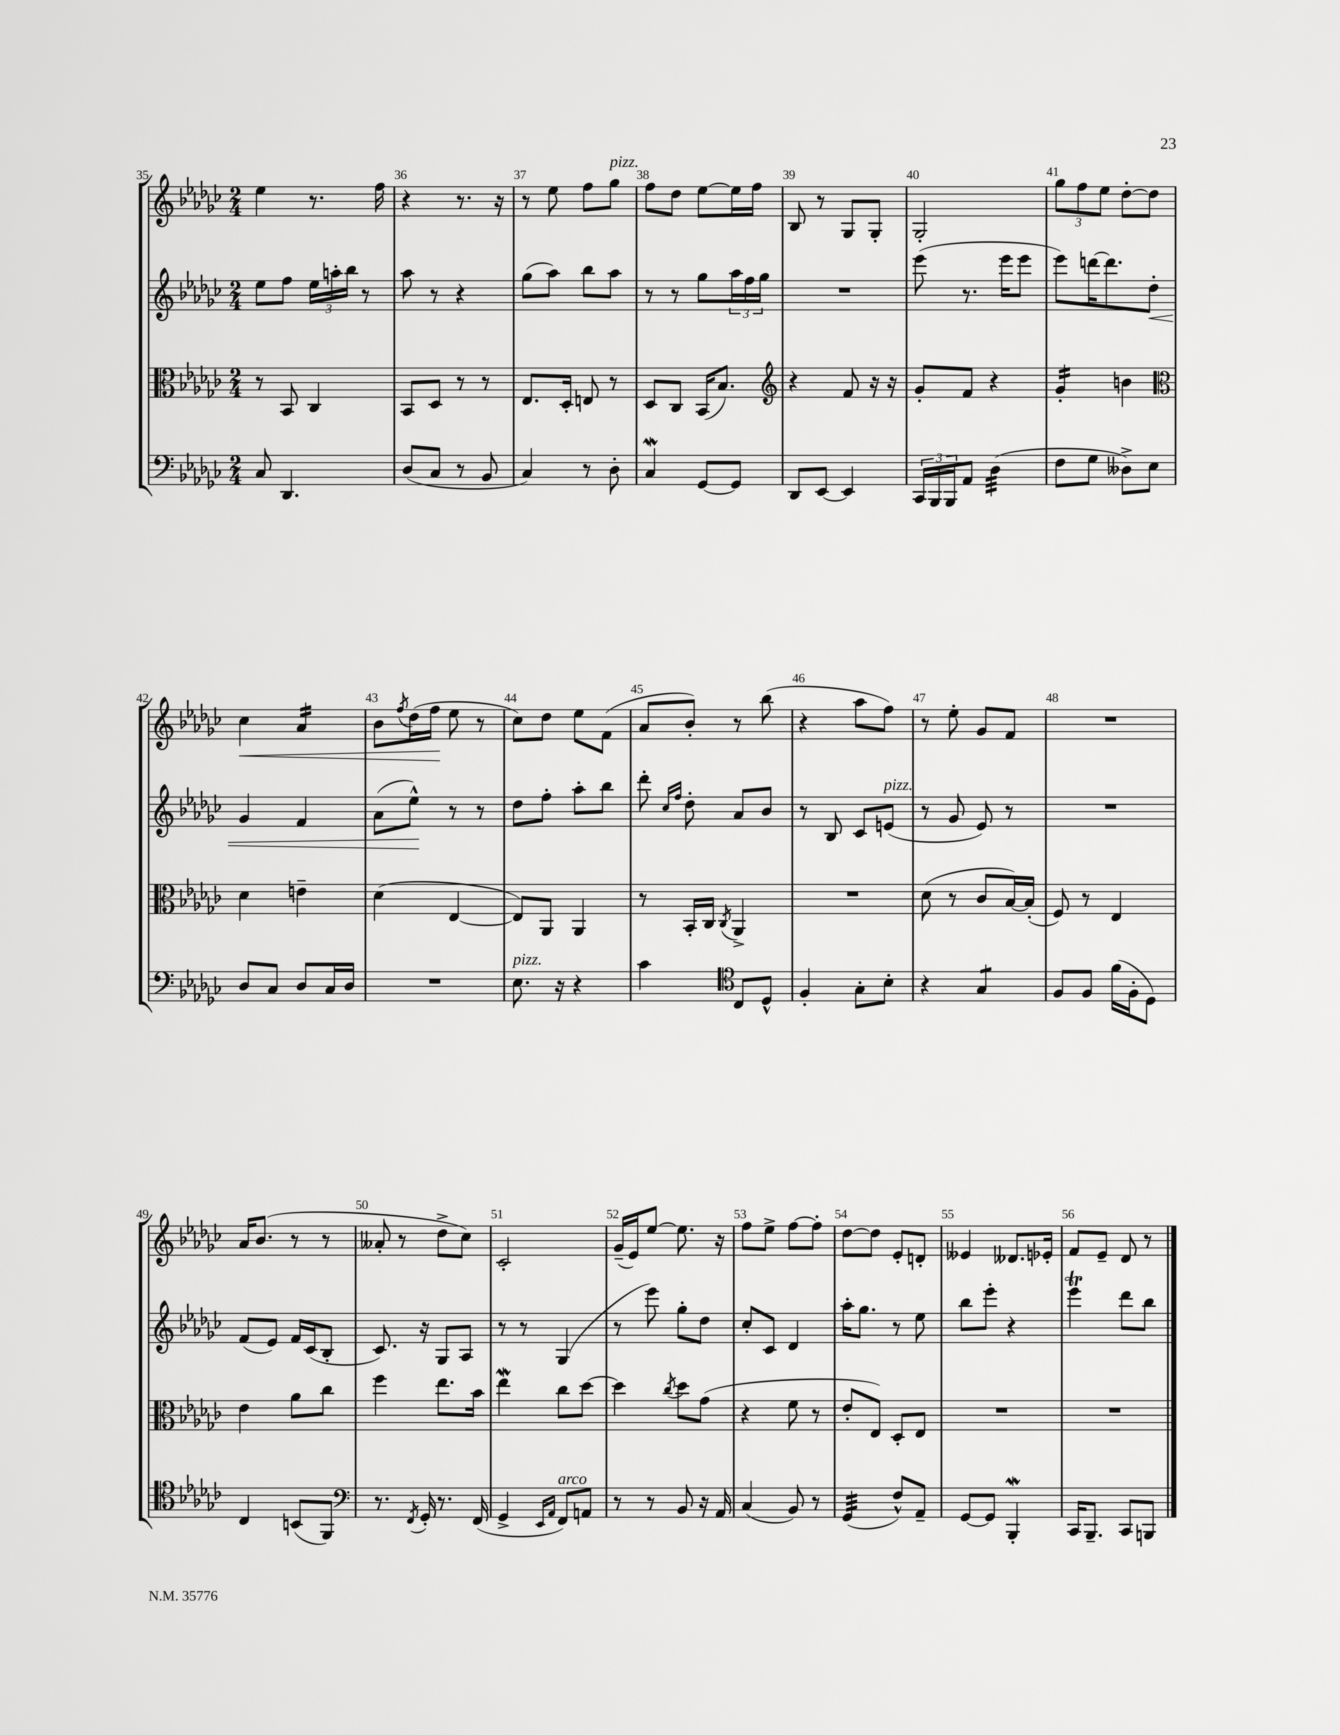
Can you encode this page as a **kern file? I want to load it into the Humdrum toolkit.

**kern	**kern	**kern	**kern
*staff4	*staff3	*staff2	*staff1
*clefF4	*clefC3	*clefG2	*clefG2
*k[b-e-a-d-g-c-]	*k[b-e-a-d-g-c-]	*k[b-e-a-d-g-c-]	*k[b-e-a-d-g-c-]
*M2/4	*M2/4	*M2/4	*M2/4
8C-	8r	8ee-	4ee-
4.DD-	8BB-	8ff	.
.	4C-	24ee-	8.r
.	.	24aa'	.
.	.	24bb-	.
.	.	8r	.
.	.	.	16ff
=	=	=	=
(8D-	8BB-	8aa-	4r
8C-	8D-	8r	.
8r	8r	4r	8.r
8BB-	8r	.	.
.	.	.	16r
=	=	=	=
4C-)	8.E-	(8gg-	8r
.	.	8aa-)	8ee-
.	16D-'	.	.
8r	8E	8bb-	8ff
8D-'	8r	8aa-	8gg-
=	=	=	=
4C-	8D-	8r	8ff
.	8C-	8r	8dd-
[8GG-	(16BB-	8gg-	[8ee-
.	8.B-)	.	.
8GG-]	.	24aa-	16ee-]
.	.	24ff	.
.	.	.	16ff
.	.	24gg-	.
=	=	=	=
*	*clefG2	*	*
8DD-	4r	2r	8B-
[8EE-	.	.	8r
4EE-]	8f	.	8G-
.	16r	.	8G-'
.	16r	.	.
=	=	=	=
24CC-	8g-'	(8eee-	2G-'
24BBB-	.	.	.
24BBB-	.	.	.
8AA-	8f	8.r	.
(4D-	4r	.	.
.	.	16eee-	.
.	.	8eee-	.
=	=	=	=
8F	4g-'	8eee-)	12gg-
.	.	.	12ff
8G-	.	[16ddd	.
.	.	.	12ee-
.	.	8.ddd]	.
8D--^)	4b	.	[8dd-'
8E-	.	8dd-'	8dd-]
=	=	=	=
*	*clefC3	*	*
8D-	4d-	4g-	4cc-
8C-	.	.	.
8D-	4e~	4f	4a-
16C-	.	.	.
16D-	.	.	.
=	=	=	=
2r	(4d-	(8a-	8b-
.	.	.	8qff
.	.	8ee-^^)	(16dd-
.	.	.	16ff
.	[4E-	8r	8ee-
.	.	8r	8r
=	=	=	=
8.E-	8E-])	8dd-	8cc-)
.	8AA-	8ff'	8dd-
16r	.	.	.
4r	4AA-	8aa-'	8ee-
.	.	8bb-	(8f
=	=	=	=
4c-	8r	8ddd-'	8a-
.	.	16qqcc-	.
.	.	16qqff	.
.	16BB-'	8dd-'	8b-')
.	16C-	.	.
*clefC4	*	*	*
.	8qC-	.	.
8C-	4AA-^	8a-	8r
8D-^^	.	8b-	(8bb-
=	=	=	=
4F'	2r	8r	4r
.	.	8B-	.
8G-'	.	8c-	8aa-
8B-'	.	(8e	8ff)
=	=	=	=
4r	(8d-	8r	8r
.	8r	8g-	8ee-'
4G-	8c-	8e-)	8g-
.	[16B-)	8r	8f
.	(16B-']	.	.
=	=	=	=
8F	8F)	2r	2r
8F	8r	.	.
(16f	4E-	.	.
16F'	.	.	.
8D-)	.	.	.
=	=	=	=
4C-	4e-	(8f	16a-
.	.	.	(8.b-
.	.	8e-)	.
(8BB	8a-	16f	8r
.	.	(16c-	.
8FF)	8cc-	8B-'	8r
=	=	=	=
*clefF4	*	*	*
8.r	4ff	8.c-)	8a--'
.	.	.	8r
8qFF	.	.	.
16GG-'	.	16r	.
8.r	8.ee-	8G-	8dd-^
.	.	8A-	8cc-)
(16FF	16b-	.	.
=	=	=	=
4GG-^	4ee-	8r	2c-'
.	.	8r	.
16qqEE-	.	.	.
16qqAA-	.	.	.
8FF)	8cc-	(4G-	.
8AA	[8dd-	.	.
=	=	=	=
8r	4dd-]	8r	(16g-~
.	.	.	16e-)
8r	.	8eee-)	[8ee-
.	8qcc-	.	.
8BB-	8dd-	8gg-'	8.ee-]
16r	(8g-	8dd-	.
16AA-	.	.	16r
=	=	=	=
(4C-	4r	8cc-'	8ff
.	.	8c-	8ee-^
8BB-)	8f	4d-	[8ff
8r	8r	.	8ff']
=	=	=	=
(4GG-	8e-'	16aa-'	[8dd-
.	.	8.gg-	.
.	8E-)	.	8dd-]
8F^^)	8D-'	8r	8e-'
8AA-~	8E-	8ee-	8d'
=	=	=	=
[8GG-	2r	8bb-	4e--
8GG-]	.	8eee-'	.
4BBB-'	.	4r	8.d--
.	.	.	16e-'
=	=	=	=
16CC-	2r	4eee-	8f
8.BBB-~	.	.	.
.	.	.	8e-~
8CC-	.	8ddd-	8d-
8BBB	.	8bb-	8r
==	==	==	==
*-	*-	*-	*-
